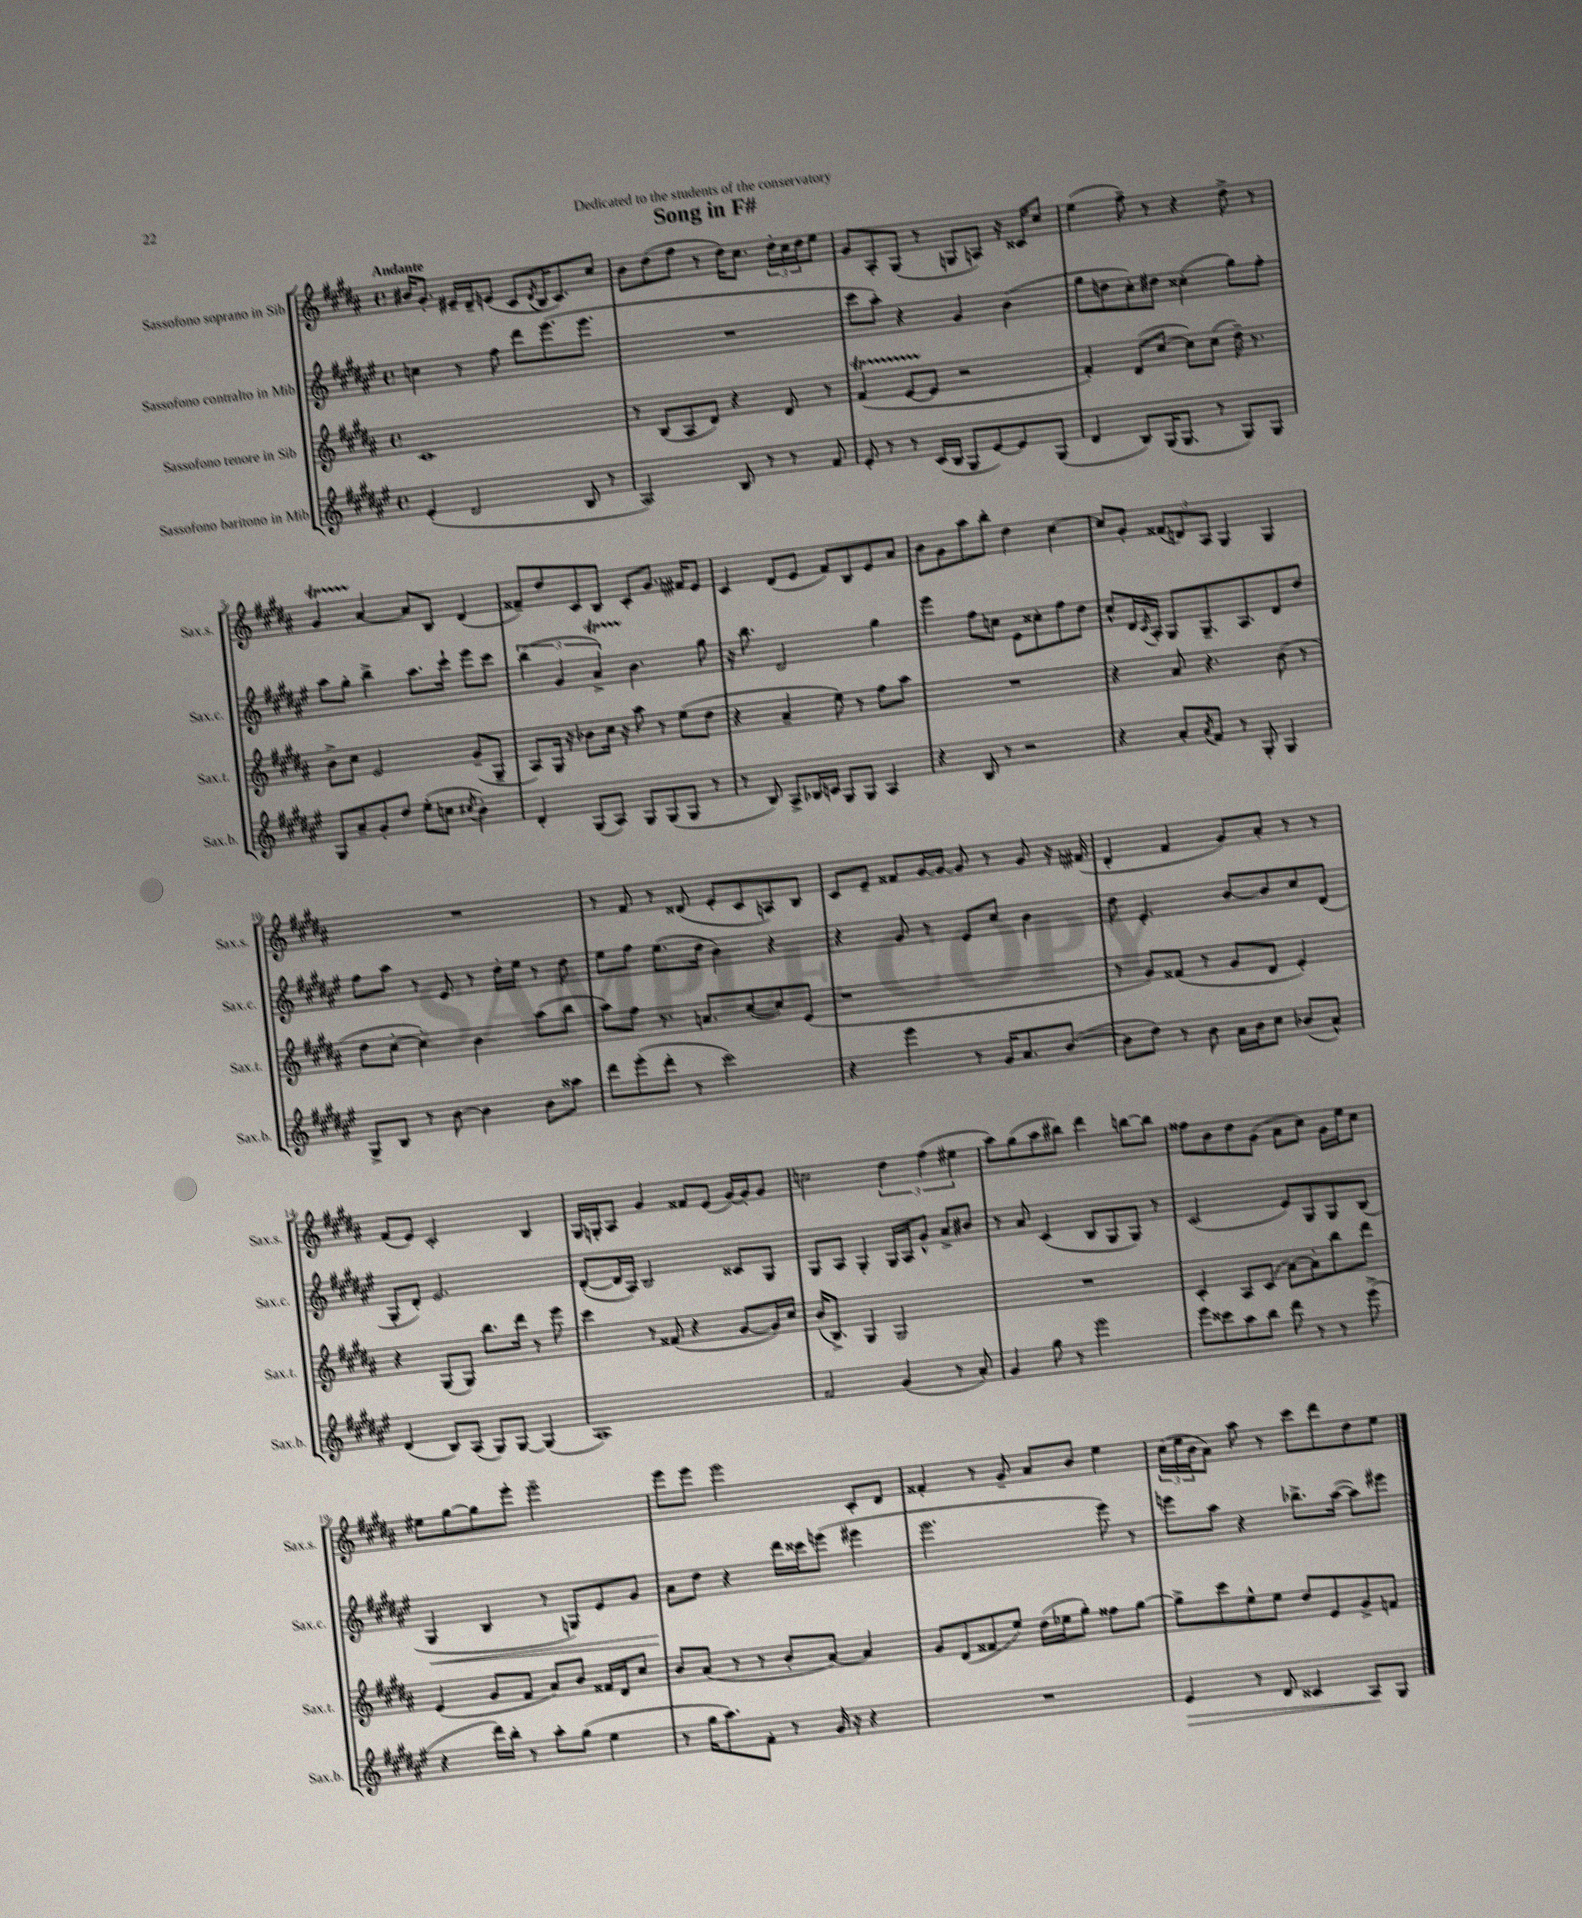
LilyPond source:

\header { title = "Song in F#" dedication = "Dedicated to the students of the conservatory" }
<<
\new StaffGroup <<
\new Staff = "s0" \with { instrumentName = "Sassofono soprano in Sib" shortInstrumentName = "Sax.s." } {
    \clef treble \key b \major \defaultTimeSignature \time 4/4 \tempo "Andante"
    bis'16 gis'8.-. eis'16-- dis'16-- e'8( cis'8 \acciaccatura { dis'8 } b16 cis'8.) cis''8 |
    b'8 dis''8( fis''8 r8 dis''16) cis''8. \tuplet 3/2 { dis''16-. cis''16 dis''16 } e''8 |
    gis'8 ais8-. gis8( r8 g8 a8) r16 cisis'16 cis''8 |
    e''4( fis''8--) r8 r4 dis''8-> r8 |
    gis'4\startTrillSpan ais'4~\stopTrillSpan ais'8 b8 dis'4( |
    fisis'8--) dis''8 cis'8 b8 cis'8-. gis'8. fis'16 e'8 |
    cis'4 dis'8( e'8 fis'8) b8 e'8 ais'8 |
    b'8 gis'8 ais''8 b''8-. dis''4 cis''4~ |
    cis''8 gis'8-. \tuplet 3/2 { fisis'8( d'8) ais8 } gis4 gis4 |
    R1 |
    r8 fis'8 r8 disis'8( e'8-. cis'8 a8) b8 |
    cis'8 e'8-- fisis'8 gis'16~ gis'16~ gis'8 r8 gis'8 r16 fis'16( |
    dis'4-. fis'4 gis'8) ais'8-. r8 r8 |
    fis'8( e'8) cis'2-. b4 |
    gis16 g16-. ais8 gis'4 fisis'8 e'8( gis'16~) gis'16-. gis'8 |
    c''2 \tuplet 3/2 { dis''4 fis''4( eis''4 } |
    ais''8) gis''8( ais''8 bis''8) dis'''4 b''8~ b''8 |
    fisis''8 b'8 dis''8 gis'8( ais'8 cis''8) gis'16 e''16 cis''8 |
    eis''8 gis''8~ gis''8 e'''8-. e'''2-- |
    e'''8 e'''8 e'''2 cis'8-. dis'8 |
    fisis'4-. r8 gis'8-- ais'8 b'8 e''4 |
    \tuplet 3/2 { cis''16( e''16 b'16 } ais'8) ais''8 r8 cis'''8 dis'''8 dis''8 e''8 \bar "|." |
}
\new Staff = "s1" \with { instrumentName = "Sassofono contralto in Mib" shortInstrumentName = "Sax.c." } {
    \clef treble \key fis \major \defaultTimeSignature \time 4/4
    c''4 r8 fis''8 dis'''8 eis'''8.( eis'''8. |
    R1 |
    cis'''8 ais''8-.) r4 gis'4 b'4( |
    gis''8 d''8 cis''8-.) dis''8 cisis''4-.( gis''8) fis''8-. |
    ais''8 gis''8-. b''4-> ais''8. cis'''16-! eis'''8 cis'''8 |
    \tuplet 3/2 { b''4( gis'4 ais'4->\startTrillSpan) } b'4.\stopTrillSpan gis''8 |
    r16 b''8. dis'2 gis''4 |
    eis'''4 fis''8 c''8 eis'8 cisis''8-. fis''8 dis''8 |
    cis''8-^ dis'16 \acciaccatura { cis'8 } ais16-. gis8 gis8.-- ais8. dis'8 dis''8 |
    fis''8 ais''8 r8 eis'8 r8 dis''16-. eis''16 r8 dis''8 |
    eis''8 fis''8 eis''8.( dis''16 b'4) r4 |
    r4 gis'8 r8 eis'8 cis''8 b'4 |
    dis''8 eis'4.-. b'8~ b'8 cis''8 dis'8( |
    gis8-. dis'8-.) eis'2. |
    dis'8~-.( dis'16 ais16) b2 cisis'8 gis8 |
    gis8 ais8 gis4-. gis16 ais16 gis'8-^ ais'8-> bis'8 |
    r8 ais'8 cis'4( b8 gis8 gis8) r8 |
    cis'2( eis'8) gis8 gis8 b8( |
    gis4\< b4 r8 g8) eis'8 gis'8 |
    ais'8\! dis''8 r4 dis'''16 cisis'''16 e'''8( eis'''4 |
    eis'''2. eis'''8) r8 |
    e'''8 ais''8 r4 bes''8.-> ais''16~( ais''8) eis'''8 \bar "|." |
}
\new Staff = "s2" \with { instrumentName = "Sassofono tenore in Sib" shortInstrumentName = "Sax.t." } {
    \clef treble \key b \major \defaultTimeSignature \time 4/4
    cis'1 |
    r8 b8( ais8 dis'8) r4 dis'8 r8 |
    fis'4\startTrillSpan( e'8~ e'8\stopTrillSpan r2 |
    fis'4-.) dis'8( cis''8~ cis''8) cis''8( dis''16--) r8. |
    b'8-> cis''8 e'2 gis'8--( gis8-- |
    ais8) gis16 r16 bes'8 cis''16 r16 ais''8 r8 e''8( dis''8 |
    r4 ais'4-- e''8) r8 fis''8 ais''8 |
    R1 |
    r4 ais'8 r4. b'8( r8 |
    dis''8 cis''8~-. cis''4-.) b'4 ais''8( b''8 |
    ais''8) fis''8 r8. a'8. cis''8~( cis''8) e'8( |
    r1 |
    r8 gis'8) fisis'8( r8 gis'8 dis'8 e'4-.) |
    r4 gis8( gis8) b''8. dis'''16 r8 e'''8 |
    cis'''4 r8 fisis'8( r4 gis'8~ gis'16) cis''16 |
    b'16( b8.->) gis4 gis2 |
    R1 |
    cis'4-. ais8 cis'8( ais'8~) ais'8-. b''8 dis'''8 |
    e'4( gis'8 fis'8 ais'8) b'8 fisis'16 dis'16 cis''8 |
    b'8 ais'8( r8 r8 b'8-. ais'8~) ais'4 |
    gis'8 dis'8( fisis'8 e''8) dis''16( ees''16 gis''8-.) fisis''8 gis''8~ |
    gis''8-> cis'''8 e''8-^ e''8 dis''8 e'8 gis'8-> f'8 \bar "|." |
}
\new Staff = "s3" \with { instrumentName = "Sassofono baritono in Mib" shortInstrumentName = "Sax.b." } {
    \clef treble \key fis \major \defaultTimeSignature \time 4/4
    eis'4-.( dis'2 b8 r8 |
    ais2) b8 r8 r8 fis'8 |
    eis'8-. r8 r8 cis'16( b16 gis8 eis'8~) eis'8 gis8( |
    dis'4 b8) gis16( gis8. r8 gis8) gis8 |
    gis8 ais'8-- gis'8-. dis''8 eis''8-.( c''8 \acciaccatura { cis''8 } b'4-.) |
    dis'4-. gis8( ais8) gis8 gis8( gis8 r8 |
    r8 b8) ais8-> bes16 c'16 gis8 gis8 ais4 |
    r4 b8 r8 r2 |
    r4 ais'8-. \acciaccatura { ais'8 } fis'8 r8 gis8-. gis4 |
    gis8-> b8 r8 b'8~ b'4 b'8 aisis''8 |
    dis'''8 eis'''8-.( dis'''8-. r8 cis'''2) |
    r4 eis'''4 r8 gis'16 ais'8. b'8~( |
    b'8 dis''8) r8 b'8 ais'16 b'16 cis''8 bes'8( ais'8-^) |
    dis'4( b8) ais8( gis8) gis8~ gis4( |
    ais1) |
    fis'2 gis'4( r8 ais'8-.) |
    gis'4 gis''8 r8 eis'''2 |
    eis'''8 cisis'''8 ais''8 b''8 dis'''8 r8 r8 eis'''8->( |
    r4 dis'''16) b''16-. r8 ais''8-. gis''8( eis''4 |
    r8 gis''16 ais''8.) fis'8-. r8 gis'16 r16 r4 |
    R1 |
    eis'4\> r8 dis'8 cisis'4 ais8\! gis8 \bar "|." |
}
>>
>>
